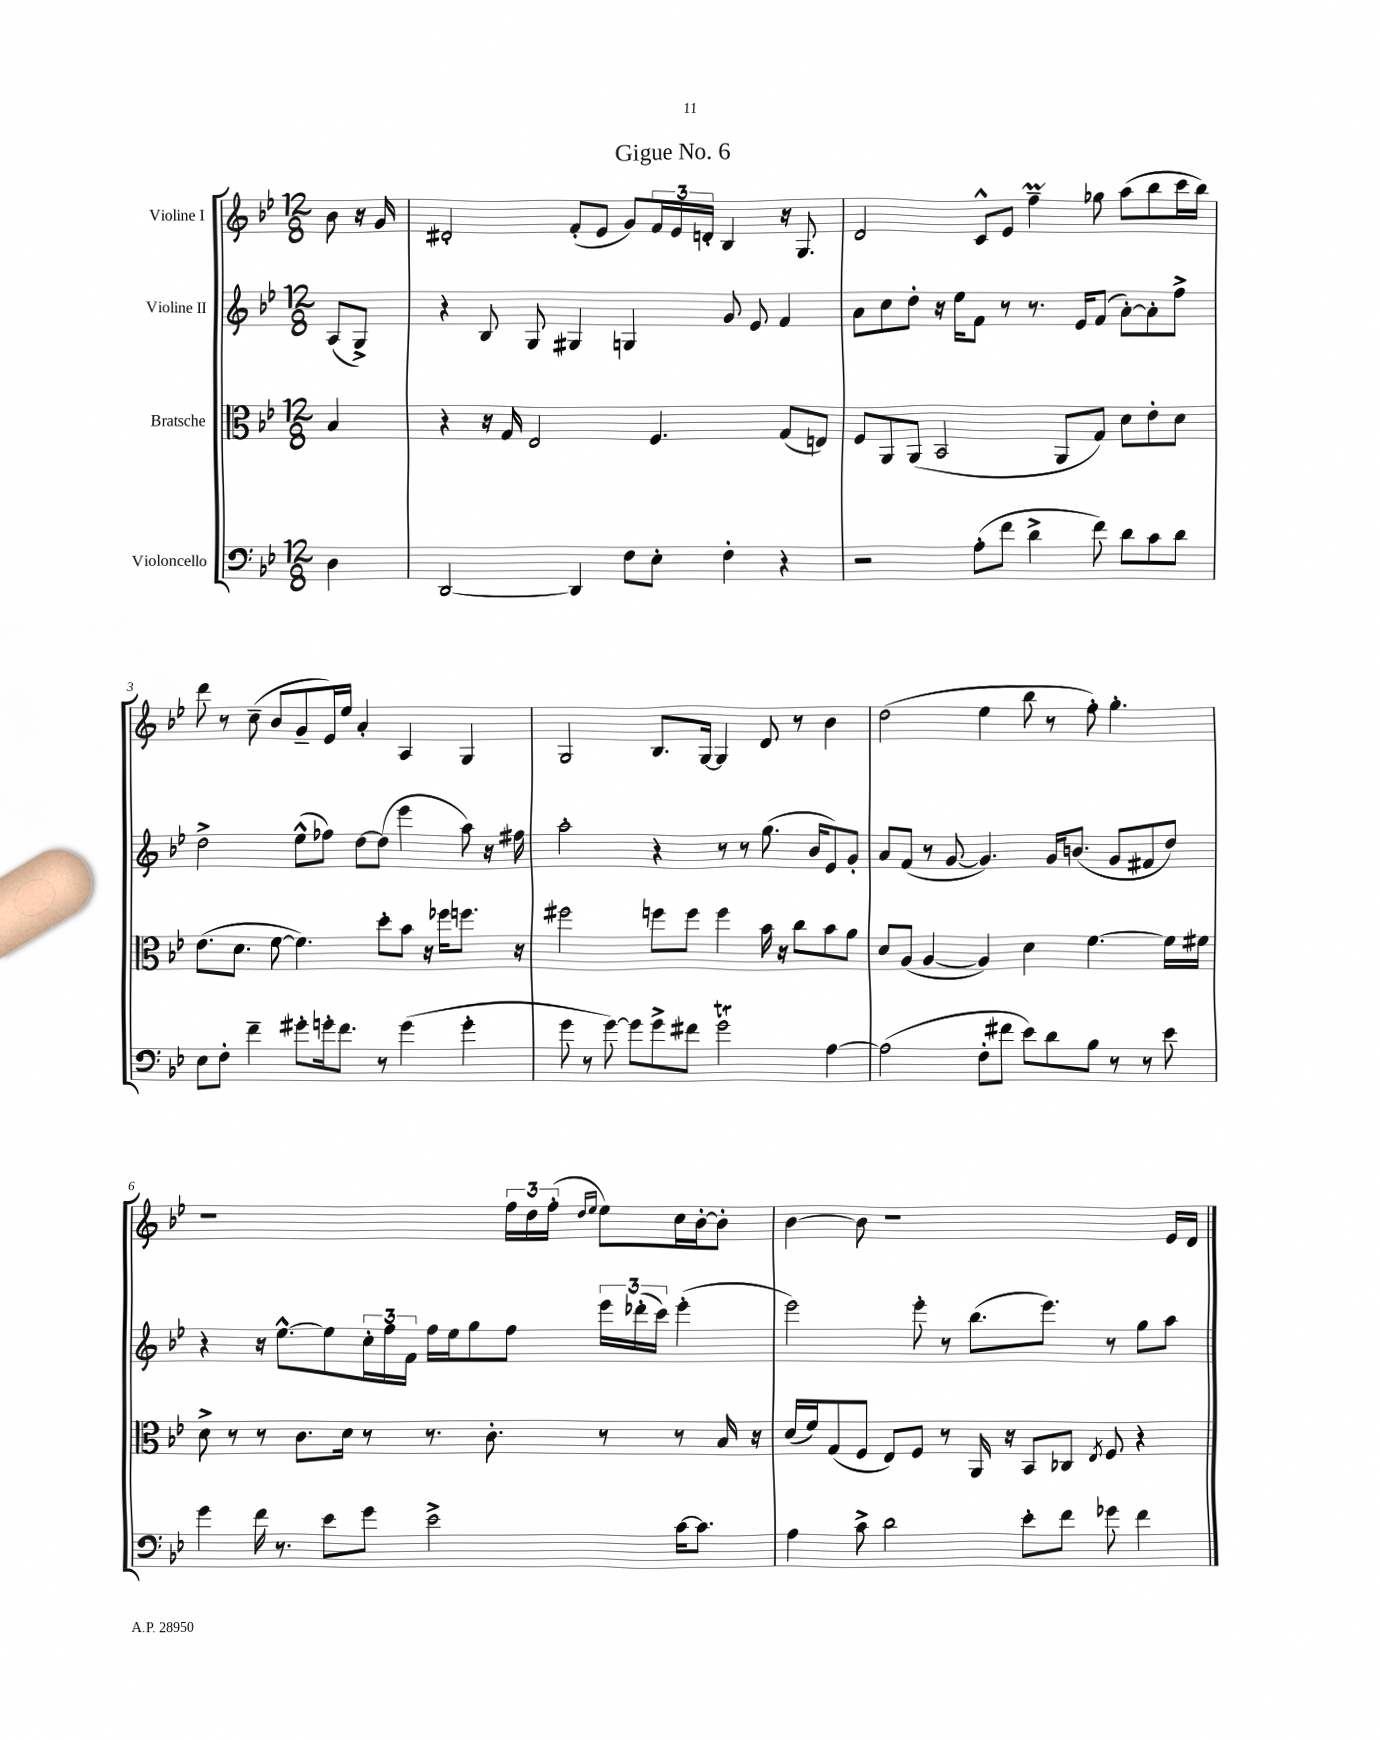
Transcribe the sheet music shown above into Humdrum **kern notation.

**kern	**kern	**kern	**kern
*staff4	*staff3	*staff2	*staff1
*clefF4	*clefC3	*clefG2	*clefG2
*k[b-e-]	*k[b-e-]	*k[b-e-]	*k[b-e-]
*M12/8	*M12/8	*M12/8	*M12/8
4D	4B-	(8A	8b-
.	.	8G^)	16r
.	.	.	16g
=	=	=	=
[2DD	4r	4r	2d#'
.	16r	8B-	.
.	16G	.	.
.	2E-	8G	.
4DD]	.	4G#	(8f'
.	.	.	8e-
8F	.	4G	8g)
8E-'	4.F	.	24f
.	.	.	24e-
.	.	.	24d'
4F'	.	8g	4B-
.	.	8e-	.
4r	(8G	4f	16r
.	.	.	8.G
.	8E)	.	.
=	=	=	=
2r	8F	8a	2d
.	8AA	8cc	.
.	(8AA	8dd'	.
.	2BB-	16r	.
.	.	16ee-	.
(8A'	.	8f	8c^^
8f	.	8r	8e-
4d^	.	8.r	4ff~
.	8AA	.	.
.	.	16e-	.
8f)	8G)	(8f	8gg-
8d	8d	[8a')	(8aa
8c	8e-'	8a']	8bb-
8d	8d	8ff^	16ccc
.	.	.	16bb-)
=	=	=	=
8E-	(8.e-	2dd^	8ddd
8F'	.	.	8r
.	8.d	.	.
4f~	.	.	(8cc~
.	[8f	.	8b-
8g#'	4.f])	(8ee-^^	8g~
16g'	.	8ff-)	16e-)
8.f	.	.	16ee-
.	.	[8dd	4a'
8r	8dd'	(8dd]	.
(4g	8b-	4eee-	4A
.	16r	.	.
.	16ff-	.	.
4g'	8.ff	8aa)	4G
.	.	16r	.
.	16r	16ff#	.
=	=	=	=
8g	2ff#	2aa'	2G
8r	.	.	.
[8g)	.	.	.
8g]	.	.	.
8g^	8ff	4r	8.B-
8f#	8ff	.	.
.	.	.	[16G
2g	4ff	8r	4G]
.	.	8r	.
.	16b-	(8.gg	8d
.	16r	.	.
.	8cc	.	8r
.	.	16b-	.
[4A	8b-	8e-)	4b-
.	8a	8g'	.
=	=	=	=
(2A]	8d	8a	(2dd
.	(8A	(8f	.
.	[4A	8r	.
.	.	[8g	.
8F'	4A])	4.g])	4ee-
8f#	.	.	.
8e-)	4d	.	8bb-
8d	.	16g	8r
.	.	(8.b	.
8B-	[4.f	.	8ff')
8r	.	8g	4.gg'
8r	.	8f#	.
8e-	16f]	8dd)	.
.	16f#	.	.
=	=	=	=
4g	8d^	4r	1r
.	8r	.	.
16f	8r	16r	.
8.r	.	[8.ee-^^	.
.	8.c	.	.
8e-	.	8ee-]	.
.	16d	.	.
8g	8r	24cc'	.
.	.	24ff	.
.	.	24f	.
2e-^	8.r	16ff	.
.	.	16ee-	.
.	.	8gg	.
.	8.c'	.	.
.	.	8ff	24ff
.	.	.	24dd
.	.	.	(24ff'
.	.	.	16qqdd
.	.	.	16qqee-
.	8r	24eee-	8ee-)
.	.	(24ddd-'	.
.	.	24ccc)	.
[16c	8r	(4eee-'	16cc
8.c]	.	.	[16b-'
.	16B-	.	8b-']
.	16r	.	.
=	=	=	=
4A	(16d	2eee-)	[4b-
.	16f)	.	.
.	(8G	.	.
8c^	8F	.	8b-]
2d	8E-)	.	1r
.	8F	8eee-'	.
.	8r	8r	.
.	16AA	(8.bb-	.
.	16r	.	.
8e-'	8BB-	.	.
.	.	8.eee-)	.
8f	8C-	.	.
.	8qE-	.	.
8g-	8F	8r	.
4f	4r	8gg	.
.	.	8aa	16e-
.	.	.	16d
==	==	==	==
*-	*-	*-	*-
